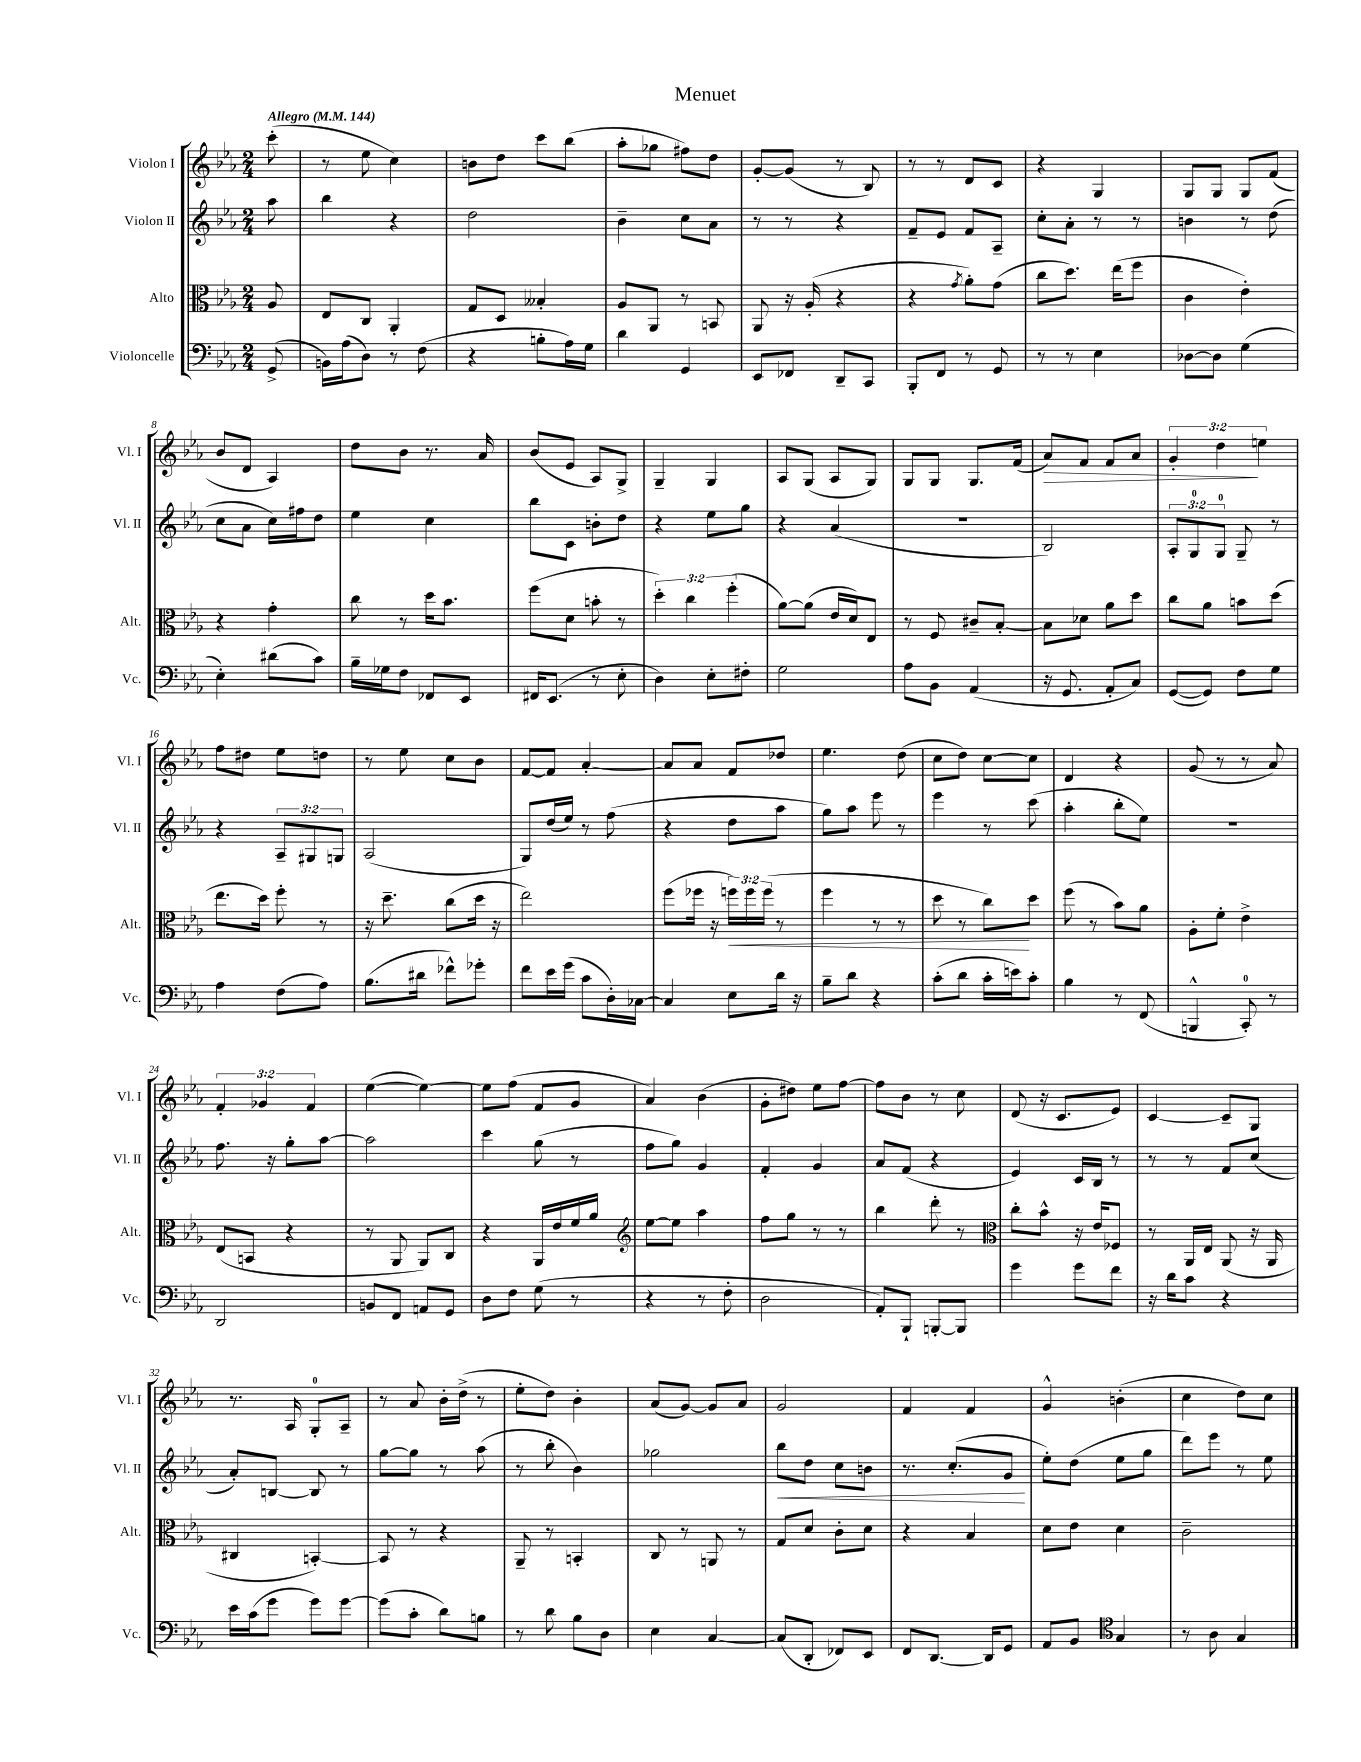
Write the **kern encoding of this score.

**kern	**kern	**kern	**kern
*staff4	*staff3	*staff2	*staff1
*clefF4	*clefC3	*clefG2	*clefG2
*k[b-e-a-]	*k[b-e-a-]	*k[b-e-a-]	*k[b-e-a-]
*M2/4	*M2/4	*M2/4	*M2/4
*MM144	*MM144	*MM144	*MM144
(8GG^/	8A-/	8aa-\	(8ccc'\
=	=	=	=
16BB\LL)	8E-/L	4bb-\	8r
(16A-\J	.	.	.
8D\J)	8C/J	.	8ee-\
8r	4AA-'/	4r	4cc\)
(8F\	.	.	.
=	=	=	=
4r	8G/L	2dd\	8b\L
.	8D/J	.	8dd\J
8B'\L	4B--'/	.	8ccc\L
16A-\L)	.	.	(8bb-\J
16G\JJ	.	.	.
=	=	=	=
4d\	8A-/L	4b-~\	8aa-'\L
.	8AA-/J	.	8gg-\J
4GG/	8r	8cc\L	8ff#\L)
.	8BB/	8a-\J	8dd\J
=	=	=	=
8EE-/L	8AA-/	8r	[8g'/L
8FF-/J	16r	8r	(8g/]J
.	(16A-'/	.	.
8DD~/L	4r	4r	8r
8CC/J	.	.	8B-/)
=	=	=	=
8BBB-'/L	4r	8f~/L	8r
8FF/J	.	8e-/J	8r
.	8qg/	.	.
8r	8a-'\L)	8f/L	8d/L
8GG/	(8g\J	8A-~/J	8c/J
=	=	=	=
8r	8cc\L	8cc'\L	4r
8r	8.dd\J)	8a-'\J	.
4E-\	.	8r	4G/
.	(16ee-\LK	.	.
.	8ff\J	8r	.
=	=	=	=
[8D-\L	4c\	4b\	8G/L
8D-\]J	.	.	8G/J
(4G\	4e-'\)	8r	8G/L
.	.	(8dd\	(8f/J
=	=	=	=
4E-'\)	4r	8cc\L	8b-/L
.	.	8a-\J	8d/J
(8d#\L	4g'\	16cc\LL)	4A-/)
.	.	16ff#\J	.
8c\J)	.	8dd\J	.
=	=	=	=
16B-~\LL	8cc\	4ee-\	8dd\L
16G-\J	.	.	.
8F\J	8r	.	8b-\J
8FF-/L	16dd\LK	4cc\	8.r
.	8.b-\J	.	.
8EE-/J	.	.	.
.	.	.	16a-/
=	=	=	=
16FF#/LK	(8ff\L	8bb-\L	(8b-/L
(8.EE-/J	.	.	.
.	8d\J	8c\J	8e-/J
8r	8b'\	8b'\L	8A-/L)
8E-'\	8r	8dd\J	8G^/J
=	=	=	=
4D\)	6dd'\)	4r	4G~/
.	6cc\	.	.
8E-'\L	.	8ee-\L	4G/
.	(6ff'\	.	.
8F#'\J	.	8gg\J	.
=	=	=	=
2G\	[8a-\L)	4r	8A-/L
.	(8a-\]J	.	(8G/J
.	16e-/LL	(4a-/	8A-/L
.	16d/J)	.	.
.	8E-/J	.	8G/J)
=	=	=	=
8A-\L	8r	2r	8G/L
8BB-\J	8F/	.	8G/J
(4AA-/	8c#~/L	.	8.G/L
.	[8B-'/J	.	.
.	.	.	(16f/Jk
=	=	=	=
16r	8B-\]L	2B-/)	8a-/L)
8.GG/	.	.	.
.	8d-\J	.	8f/J
8AA-'/L	8a-\L	.	8f/L
8C/J)	8dd\J	.	8a-/J
=	=	=	=
([8GG/L	8cc\L	12A-'/L	6g'/
.	.	12G/	.
8GG/]J)	8a-\J	.	.
.	.	12G/J	6dd\
8F\L	8b\L	8G~/	.
.	.	.	6ee\
8G\J	(8dd\J	8r	.
=	=	=	=
4A-\	8.ee-\L	4r	8ff\L
.	.	.	8dd#\J
.	16dd\Jk)	.	.
(8F\L	8ff'\	12A-~/L	8ee-\L
.	.	12G#/	.
8A-\J)	8r	.	8dd\J
.	.	12G/J	.
=	=	=	=
(8.B-\L	16r	(2A-/	8r
.	8.dd~\	.	.
.	.	.	8ee-\
16d#\Jk	.	.	.
8f-^^\L)	(8cc\L	.	8cc\L
8g-'\J	16dd\Jk	.	8b-\J
.	16r	.	.
=	=	=	=
8f\L	2ee-\)	8G/L)	[8f/L
16e-\L	.	(16dd/L	8f/]J
(16g\JJ	.	16ee-/JJ)	.
8c\L	.	8r	[4a-'/
16D'\L)	.	(8ff\	.
[16C-\JJ	.	.	.
=	=	=	=
4C-/]	(8ff\L	4r	8a-/]L
.	16ff-\Jk	.	8a-/J
.	16r	.	.
8E-\L	24ff\LL)	8dd\L	8f/L
.	24ff\	.	.
.	(24ff\JJ	.	.
16d\Jk	8r	8aa-\J	8dd-/J
16r	.	.	.
=	=	=	=
8B-~\L	4ff\	8gg\L)	4.ee-\
8d\J	.	8aa-\J	.
4r	8r	8eee-\	.
.	8r	8r	(8dd\
=	=	=	=
(8c'\L	8dd\	4eee-\	8cc\L
8d\J	8r	.	8dd\J)
16c'\LL	8cc\L)	8r	[8cc\L
16e\J)	.	.	.
8c'\J	8dd\J	(8ccc\	8cc\]J
=	=	=	=
4B-\	(8ff\	4aa-'\	4d/
.	8r	.	.
8r	8b-\L)	8bb-'\L	4r
(8FF/	8a-\J	8ee-\J)	.
=	=	=	=
4BBB^^/	8A-'\L	2r	(8g/
.	8f'\J	.	8r
8CC'/)	4e-^\	.	8r
8r	.	.	8a-/)
=	=	=	=
2DD/	(8E-/L	8.ff\	6f'/
.	8BB/J	.	.
.	.	.	6g-/
.	.	16r	.
.	4r	8gg'\L	.
.	.	.	6f/
.	.	[8aa-\J	.
=	=	=	=
8BB/L	8r	2aa-\]	([4ee-\
8FF/J	8AA-/	.	.
8AA/L	8AA-/L)	.	4ee-\_)
8GG/J	8C/J	.	.
=	=	=	=
8D\L	4r	4ccc\	8ee-\]L
8F\J	.	.	(8ff\J
(8G\	16AA-/LL	(8gg\	8f/L
.	16e-/	.	.
8r	16f/	8r	8g/J
.	16a-/JJ	.	.
=	=	=	=
*	*clefG2	*	*
4r	[8ee-\L	8ff\L	4a-/)
.	8ee-\]J	8gg\J)	.
8r	4aa-\	4g/	(4b-\
8F'\	.	.	.
=	=	=	=
2D\	8ff\L	4f'/	8g'\L
.	8gg\J	.	8dd#\J)
.	8r	4g/	8ee-\L
.	8r	.	[8ff\J
=	=	=	=
8AA-'/L)	4bb-\	8a-/L	8ff\]L
8BBB-`/J	.	(8f/J	8b-\J
[8BBB'/L	8ddd'\	4r	8r
8BBB/]J	8r	.	8cc\
=	=	=	=
*	*clefC3	*	*
4g\	8cc'\L	4e-/)	(8d/
.	8b-^^\J	.	16r
.	.	.	8.c/L
8g\L	16r	16c/LL	.
.	16e-/LK	16B-/JJ	.
8f\J	8F-/J	8r	8e-/J)
=	=	=	=
16r	8r	8r	[4c/
16d\LK	.	.	.
8c\J	16AA-/LL	8r	.
.	16E-/JJ	.	.
4r	(8AA-/	8f/L	8c~/]L
.	16r	(8cc/J	8G/J
.	16AA-/	.	.
=	=	=	=
16e-\LL	4C#/	8a-'/L)	8.r
(16c\J	.	.	.
8g\J	.	[8B/J	.
.	.	.	16A-/
8g\L)	[4BB'/)	8B/]	8G'/L
[8g\J	.	8r	8A-~/J
=	=	=	=
(8g\]L	8BB/]	[8gg\L	8r
8c'\J	8r	8gg\]J	8a-/
8d\L)	4r	8r	16b-'\LL
.	.	.	(16dd^\JJ
8B\J	.	(8aa-\	8r
=	=	=	=
8r	8AA-~/	8r	8ee-'\L
8d\	8r	8bb-'\	8dd\J)
8B-\L	4BB'/	4b-\)	4b-'\
8D\J	.	.	.
=	=	=	=
4E-\	8C/	2gg-\	(8a-/L
.	8r	.	[8g/J)
[4C/	8AA/	.	8g/]L
.	8r	.	8a-/J
=	=	=	=
(8C/]L	8G/L	8bb-\L	2g/
8DD'/J	8d/J	8dd\J	.
8FF-/L)	8c'\L	8cc\L	.
8EE-/J	8d\J	8b\J	.
=	=	=	=
8FF/L	4r	8.r	4f/
[8.DD/J	.	.	.
.	.	(8.cc'/L	.
.	4B-/	.	4f/
16DD/]LK	.	.	.
8GG/J	.	8g/J	.
=	=	=	=
8AA-/L	8d\L	8ee-'\L)	4g^^/
8BB-/J	8e-\J	(8dd\J	.
*clefC4	*	*	*
4G/	4d\	8ee-\L	(4b'\
.	.	8gg\J	.
=	=	=	=
8r	2c~\	8ddd\L)	4cc\
8A-\	.	8eee-\J	.
4G/	.	8r	8dd\L)
.	.	8ee-\	8cc\J
==	==	==	==
*-	*-	*-	*-
